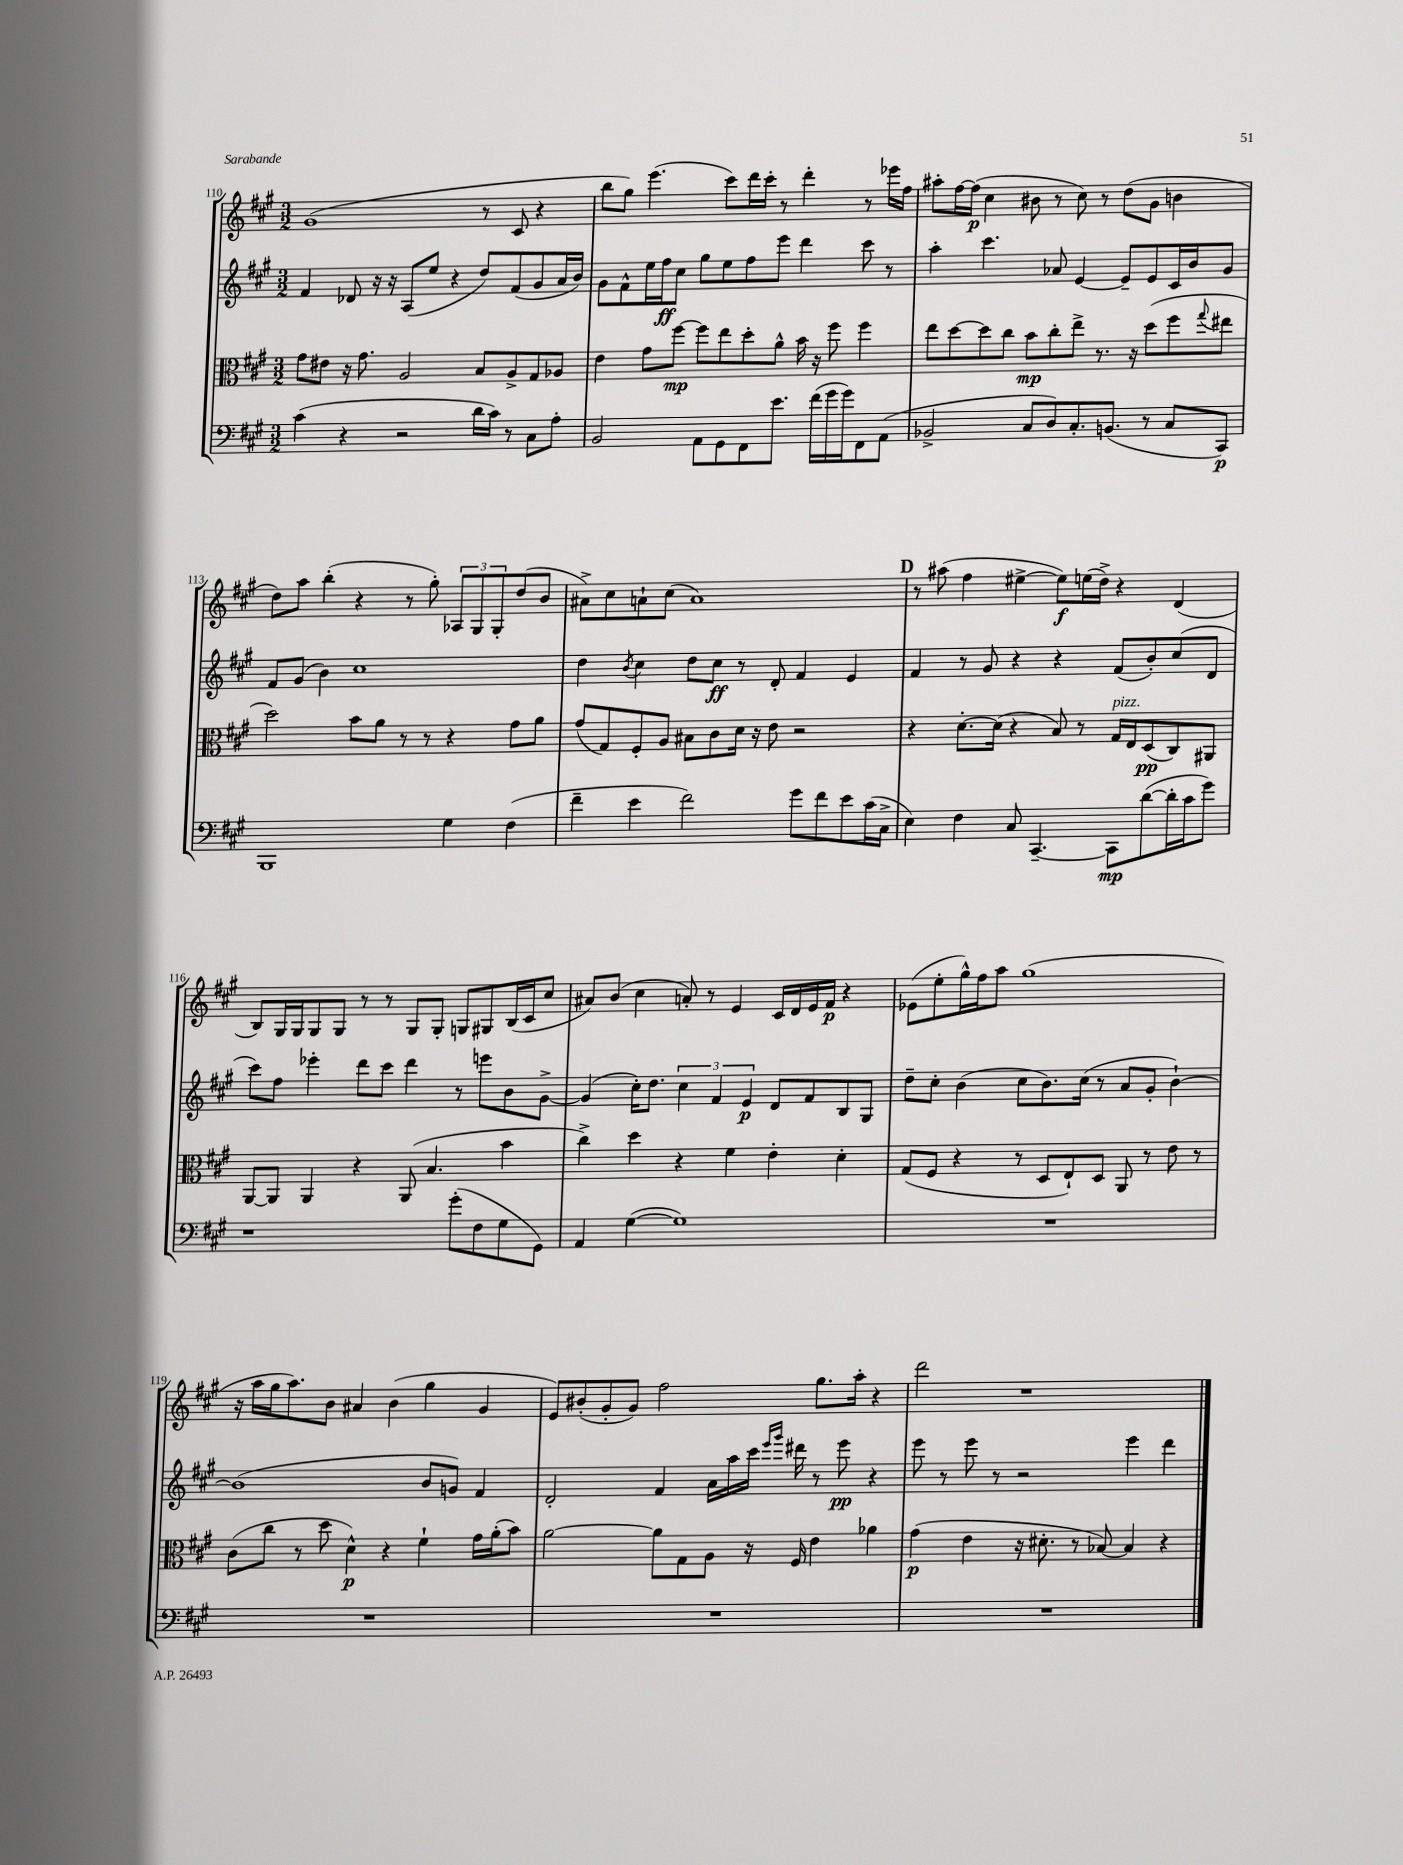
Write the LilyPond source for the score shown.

<<
\new StaffGroup <<
\new Staff = "s0" {
    \clef treble \key a \major \numericTimeSignature \time 3/2
    gis'1( r8 cis'8 r4 |
    b''8 gis''8) e'''4.( cis'''8) d'''16 cis'''16-. r8 d'''4-. r8 ees'''16 fis''16 |
    ais''8-. fis''16~ fis''16\p( cis''4 bis'8 r8 cis''8) r8 d''8( gis'8 b'4 |
    d''8) a''8 b''4-.( r4 r8 gis''8-.) \tuplet 3/2 { aes8 gis8 gis8-. } d''8( b'8 |
    ais'8->) cis''8 a'8-! cis''8( a'1) |
    \mark \markup { \bold "D" } r8 ais''8( fis''4 eis''4~-> eis''8\f) e''16( d''16->) r4 d'4( |
    b8) gis16 gis16 gis8 gis8 r8 r8 gis8 gis8-. g8 gis8 b16( cis'16 cis''8 |
    ais'8) b'8( cis''4 a'8-.) r8 e'4 cis'16 d'16 e'16 fis'16\p r4 |
    ees'8( e''8-. gis''16-^) fis''16 a''8 gis''1( |
    r16 a''16 gis''16 a''8.) b'8 ais'4 b'4( gis''4 gis'4 |
    e'8) bis'8-.( gis'8-. gis'8) fis''2 gis''8. a''16-. r4 |
    d'''2 r1 \bar "|." |
}
\new Staff = "s1" {
    \clef treble \key a \major \numericTimeSignature \time 3/2
    fis'4 des'8 r16 r16 a8( e''8 r4 d''8) fis'8( gis'8 a'16 b'16) |
    gis'8 fis'8-^ e''16 fis''16\ff cis''8 gis''8 e''8 fis''8 e'''8 d'''4 cis'''8 r8 |
    a''4-. cis'''4. aes'8 e'4~ e'8-- e'8 cis'16 b'16 gis'8 |
    fis'8 gis'8( b'4) cis''1 |
    d''4 \acciaccatura { b'8 } cis''4 d''8 cis''8\ff r8 d'8-. fis'4 e'4 |
    \mark \markup { \bold "D" } fis'4 r8 gis'8 r4 r4 fis'8( b'8-.) cis''8( d'8 |
    cis'''8) fis''8 ees'''4-. d'''8 cis'''8 d'''4 r8 e'''8 b'8 gis'8~-> |
    gis'4( cis''16-.) d''8. \tuplet 3/2 { cis''4 fis'4 e'4\p } d'8 fis'8 b8 gis8 |
    d''8-- cis''8-. b'4( cis''8 b'8.) cis''16( r8 a'8 gis'8-. b'4~-!) |
    b'1( b'8 g'8) fis'4 |
    d'2-. fis'4 a'16 a''16 cis'''16 \grace { e'''16 gis'''16 } dis'''16 r8 e'''8\pp r4 |
    e'''8 r8 e'''8 r8 r2 e'''4 d'''4 \bar "|." |
}
\new Staff = "s2" {
    \clef alto \key a \major \numericTimeSignature \time 3/2
    gis'8 eis'8 r16 gis'8. a2 b8 a8-> gis8 aes8 |
    e'4 gis'8 fis''8~\mp fis''8 e''8 d''8-. a'8-^ b'16 r16 fis''8 fis''4 |
    e''8 d''8~ d''8 cis''8 b'8\mp cis''8-. e''8-> r8. r16 d''8( fis''8 \appoggiatura { gis''8 } eis''8 |
    d''2) b'8 a'8 r8 r8 r4 gis'8 a'8 |
    gis'8( gis8) fis8-. a8 bis8 cis'8 d'16 r16 e'8 r2 |
    \mark \markup { \bold "D" } r4 d'8.~-. d'16( r4 b8) r8 gis16^\markup { \italic "pizz." } e16 d8\pp( cis8) ais,8 |
    a,8~ a,8 a,4 r4 a,8( b4. b'4 |
    cis''4->) d''4 r4 fis'4 e'4-. d'4-. |
    gis8( fis8 r4 r8 d8 e8-!) d8 a,8 r8 e'8 r8 |
    cis'8( cis''8 r8 d''8 d'4-^\p) r4 fis'4-! gis'16 a'16-.( b'8) |
    a'2~ a'8 gis8 a8 r16 fis16 e'4 aes'4 |
    gis'4\p( e'4 r16 dis'8.-. r8 bes8~) bes4 r4 \bar "|." |
}
\new Staff = "s3" {
    \clef bass \key a \major \numericTimeSignature \time 3/2
    cis'4( r4 r2 d'16 cis'16) r8 cis8 a8-. |
    b,2 a,8 gis,8 fis,8 e'8. fis'16( gis'16 gis'16) fis,8 a,8( |
    bes,2-> cis8 d8) cis8.-. b,8.( r8 cis8 cis,8\p) |
    b,,1 gis4 fis4( |
    fis'4-- e'4 fis'2) gis'8 fis'8 e'8 cis'16( cis16-> |
    \mark \markup { \bold "D" } e4) fis4 cis8 cis,4.~-- cis,8\mp d'8~( d'16-. cis'16 gis'8) |
    r1 gis'8-.( fis8 gis8 gis,8) |
    a,4 gis4~( gis1) |
    R1. |
    R1. |
    R1. |
    R1. \bar "|." |
}
>>
>>
\layout { \context { \Score currentBarNumber = #110 } }
